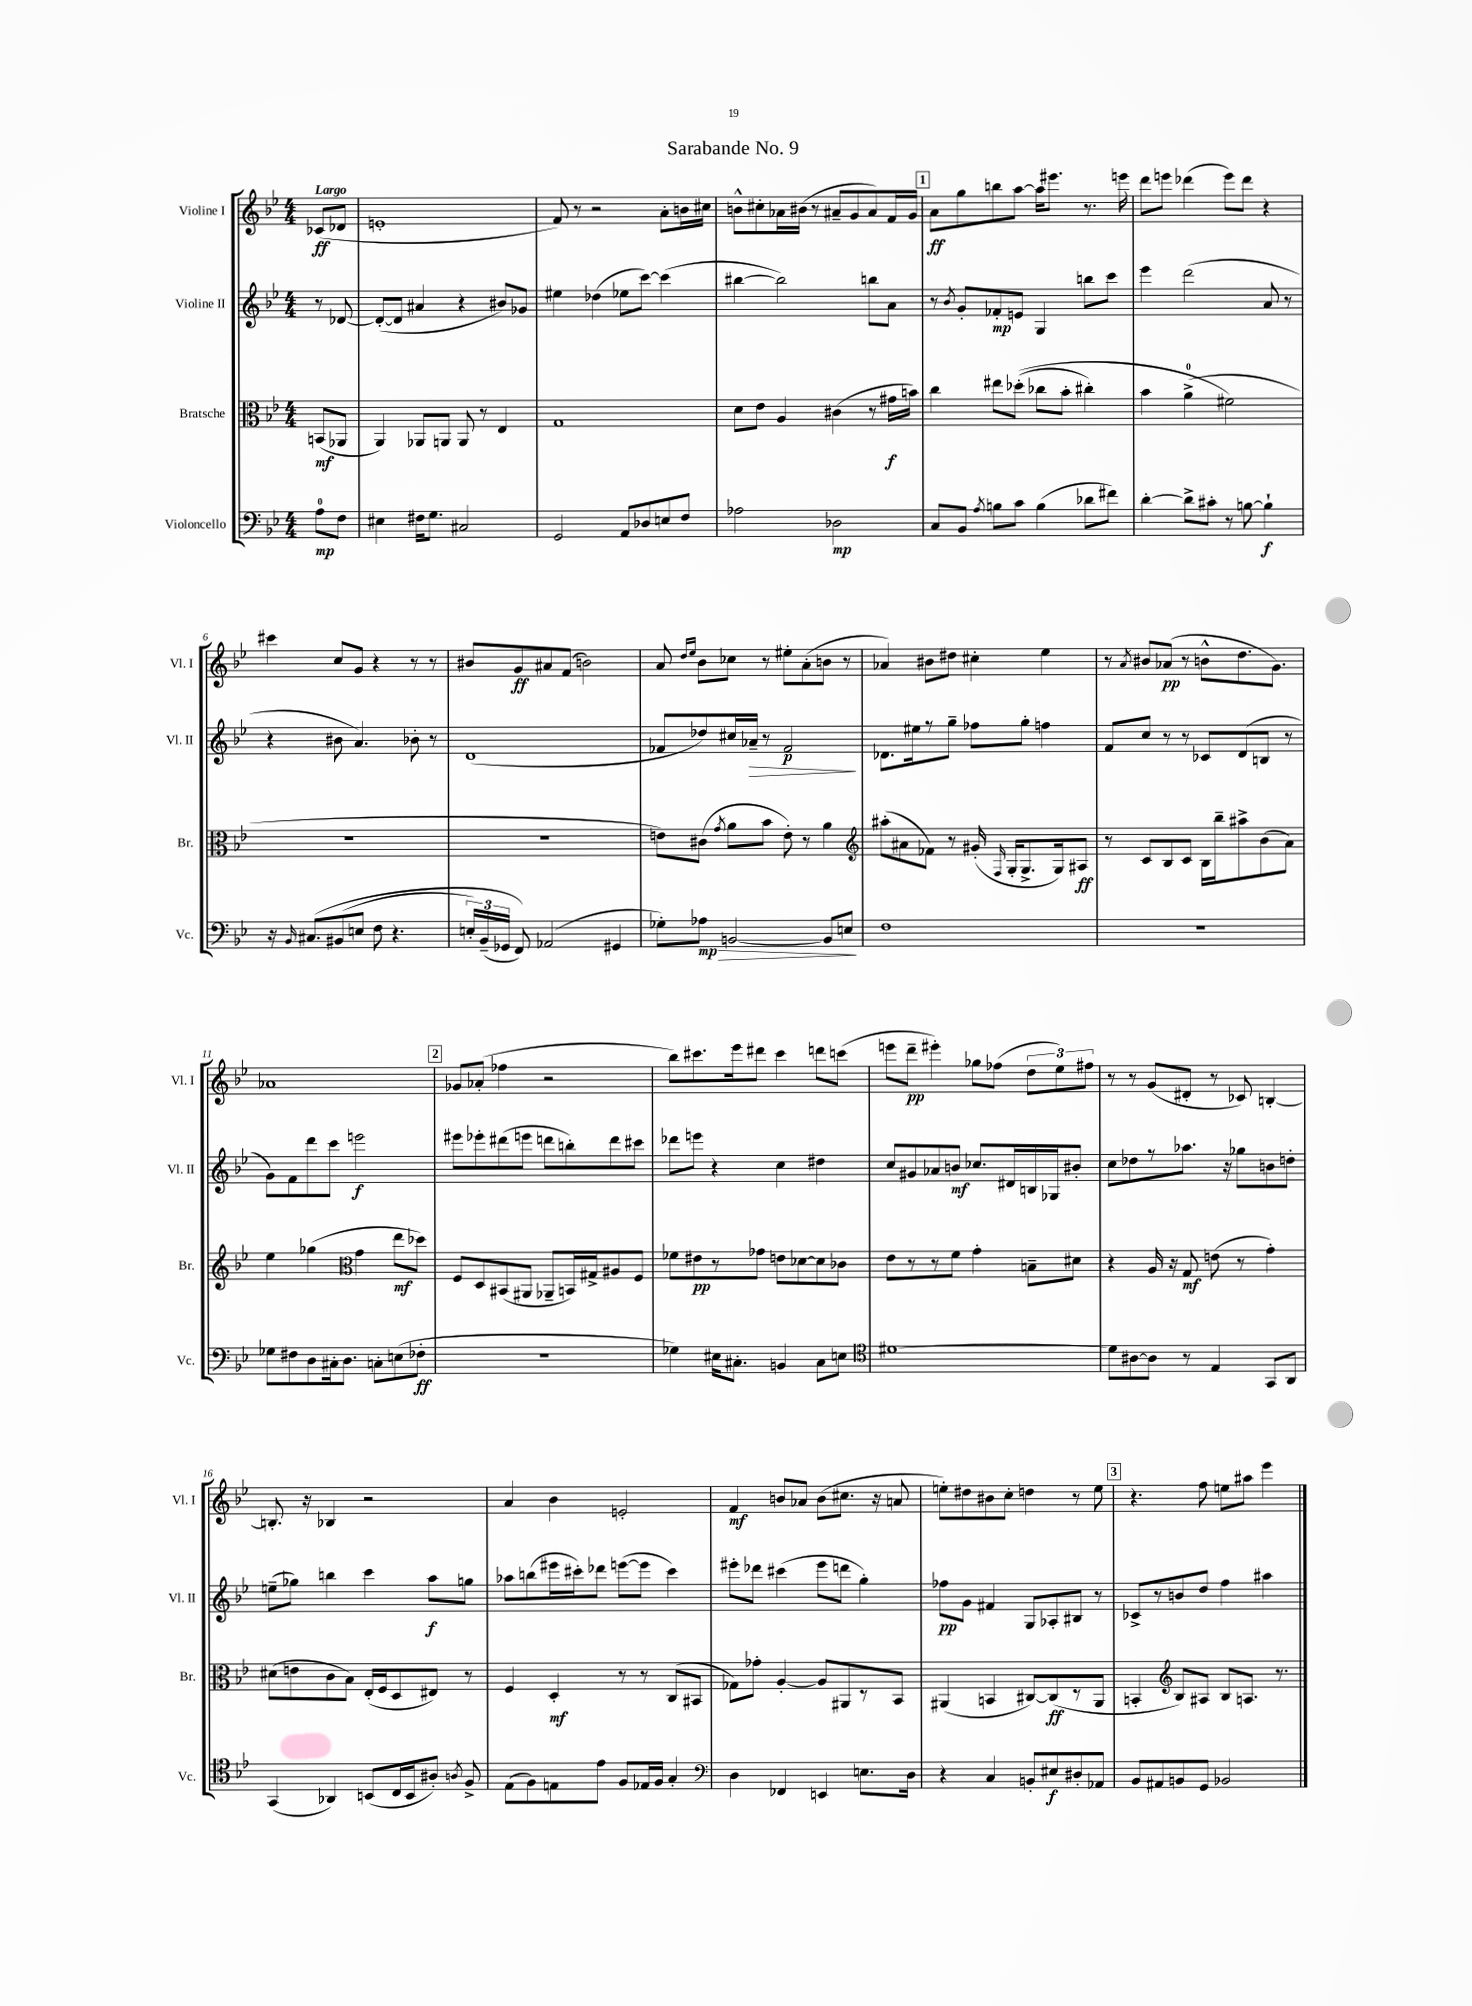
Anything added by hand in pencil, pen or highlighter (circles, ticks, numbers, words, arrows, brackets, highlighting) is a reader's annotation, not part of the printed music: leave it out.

**kern	**dynam	**kern	**dynam	**kern	**dynam	**kern	**dynam
*part4	*part4	*part3	*part3	*part2	*part2	*part1	*part1
*staff4	*staff4	*staff3	*staff3	*staff2	*staff2	*staff1	*staff1
*I"Violoncello	*	*I"Bratsche	*	*I"Violine II	*	*I"Violine I	*
*I'Vc.	*	*I'Br.	*	*I'Vl. II	*	*I'Vl. I	*
*clefF4	*	*clefC3	*	*clefG2	*	*clefG2	*
*k[b-e-]	*	*k[b-e-]	*	*k[b-e-]	*	*k[b-e-]	*
*M4/4	*	*M4/4	*	*M4/4	*	*M4/4	*
=	=	=	=	=	=	=	=
!	!	!	!	!	!	!LO:TX:a:B:t=Largo	!
8A\L	mp	(8BBn/L	mf	8r	.	(8c-X/L	ff
8F\J	.	8AA-X/J	.	[8d-X/	.	8d-X/J	.
=1	=1	=1	=1	=1	=1	=1	=1
4E#X\	.	4AA/)	.	(8d-'/L_	.	1en'	.
.	.	.	.	8d-/J]	.	.	.
16F#X\KL	.	8AA-X/L	.	4a#X/	.	.	.
8.G\J	.	.	.	.	.	.	.
.	.	8AAn/J	.	.	.	.	.
2C#X/	.	8AA/	.	4r	.	.	.
.	.	8r	.	.	.	.	.
.	.	4E-/	.	8b#X/L)	.	.	.
.	.	.	.	8g-X/J	.	.	.
=2	=2	=2	=2	=2	=2	=2	=2
2GG/	.	1G	.	4ee#X\	.	8f/)	.
.	.	.	.	.	.	8r	.
.	.	.	.	(4dd-X\	.	2r	.
8AA/L	.	.	.	8ee-X\L	.	.	.
8D-X/	.	.	.	[8ccc\J)	.	.	.
8En/	.	.	.	(4ccc\]	.	8a'\L	.
8F/J	.	.	.	.	.	16bn\L	.
.	.	.	.	.	.	16cc#X\JJ	.
=3	=3	=3	=3	=3	=3	=3	=3
2A-X\	.	8d\L	.	[4bb#X\	.	8bn^^\L	.
.	.	8e-\J	.	.	.	8cc#X'\	.
.	.	4A/	.	2bb#\])	.	16a-X\L	.
.	.	.	.	.	.	(16b#X\JJ	.
.	.	.	.	.	.	8r	.
2D-X\	mp	(4c#X\	.	.	.	8a#X~/L	.
.	.	.	.	.	.	8g/	.
.	.	8r	.	8bbn\L	.	8a#/)	.
.	.	16g#X\LL	f	8a\J	.	16f/L	.
.	.	16bn\JJ)	.	.	.	16g/JJ	.
!!LO:REH:place=s1:t=1
=4	=4	=4	=4	=4	=4	=4	=4
8C/L	.	4cc\	.	8r	.	8a\L	ff
.	.	.	.	8qb-/	.	.	.
8BB-/J	.	.	.	8g'/L	.	8gg\	.
8qA/	.	.	.	.	.	.	.
8Bn\L	.	8ee#X\L	.	8f-X'/	mp	8bbn\	.
8c\J	.	((8dd-X'\J	.	8en/J	.	[8aa\J	.
(4B\	.	8cc-X\L	.	4G/	.	16aa\KL]	.
.	.	.	.	.	.	8.eee#X\J	.
.	.	8b-'\J	.	.	.	.	.
8d-X\L	.	4cc#X'\)	.	8bbn\L	.	8.r	.
8f#X\J)	.	.	.	8ccc\J	.	.	.
.	.	.	.	.	.	16eeen\	.
=5	=5	=5	=5	=5	=5	=5	=5
[4d'\	.	4b-\	.	4eee-\	.	8ddd\L	.
.	.	.	.	.	.	8eeen\J	.
8d^\L]	.	(4a^\	.	(2ddd\	.	(4ddd-X\	.
8c#X'\J	.	.	.	.	.	.	.
8r	.	2f#X\)	.	.	.	8eee\L)	.
[8Bn\	.	.	.	.	.	8ddd-\J	.
4B`\]	f	.	.	8a/	.	4r	.
.	.	.	.	8r	.	.	.
!!LO:LB:g=z
=6	=6	=6	=6	=6	=6	=6	=6
16r	.	1r	.	4r	.	4ccc#X\	.
16qqBB-/	.	.	.	.	.	.	.
(8.C#X/L	.	.	.	.	.	.	.
(8BB#X/	.	.	.	8b#X\	.	8cc/L	.
8En/J	.	.	.	4.a/)	.	8g/J	.
8F\	.	.	.	.	.	4r	.
4.r	.	.	.	.	.	.	.
.	.	.	.	8b-X'\	.	8r	.
.	.	.	.	8r	.	8r	.
=7	=7	=7	=7	=7	=7	=7	=7
24En'/LL)	.	1r	.	(1d	.	8b#X/L	.
(24BB-~/	.	.	.	.	.	.	.
24GG-X/JJ	.	.	.	.	.	.	.
8FF/))	.	.	.	.	.	8g/	ff
(2AA-X/	.	.	.	.	.	8a#X/	.
.	.	.	.	.	.	(8f/J	.
.	.	.	.	.	.	2bn\)	.
4GG#X/	.	.	.	.	.	.	.
=8	=8	=8	=8	=8	=8	=8	=8
8G-X'\L)	.	8en\L)	.	8f-X/L	.	8a/	.
.	.	.	.	.	.	16qqdd/LL	.
.	.	.	.	.	.	16qqee-/JJ	.
!	!LO:HP:b	!	!	!	!	!	!
8A-X\J	> mp	(8c#X\J	.	8dd-X/)	.	8b-\L	.
.	.	8qg/	.	.	.	.	.
[2BBn/	.	8a\L	.	16cc#X/L	.	8cc-X\J	.
!	!	!	!	!	!LO:HP:b	!	!
.	.	.	.	16a-X~/JJ	>	.	.
.	.	8b-\J	.	8r	.	8r	.
.	.	8e'\)	.	2f-/	p	8ee#X'\L	.
.	.	8r	.	.	.	(8a'\	.
8BB/L]	.	4a\	.	.	.	8bn\J	.
8En/J	.	.	.	.	.	8r	.
.	]	.	.	.	]	.	.
=9	=9	=9	=9	=9	=9	=9	=9
*	*	*clefG2	*	*	*	*	*
1F	.	(8aa#X'\L	.	8.d-X\L	.	4a-X/)	.
.	.	8a#X\	.	.	.	.	.
.	.	.	.	16ee#X\k	.	.	.
.	.	8f-X\J)	.	8r	.	8b#X\L	.
.	.	8r	.	8gg~\J	.	8dd#X\J	.
.	.	(16g#X'/	.	8ff-X\L	.	4cc#X'\	.
.	.	16qqF/	.	.	.	.	.
.	.	16G'/KL	.	.	.	.	.
.	.	8.G^/	.	8gg'\J	.	.	.
.	.	.	.	4ffn\	.	4ee-\	.
.	.	16G/k)	.	.	.	.	.
.	.	8A#X/J	ff	.	.	.	.
=10	=10	=10	=10	=10	=10	=10	=10
1r	.	8r	.	8f/L	.	8r	.
.	.	.	.	.	.	8qa/	.
.	.	8c/L	.	8cc/J	.	8b#X/L	.
.	.	8B-/	.	8r	.	(8a-X/J	pp
.	.	8c/J	.	8r	.	8r	.
.	.	16B-\LL	.	8c-X/L	.	8bn^^\L	.
.	.	16bb-~\J	.	.	.	.	.
.	.	8aa#X^\	.	(8d/	.	8.dd\	.
.	.	(8b-\	.	8Bn/J	.	.	.
.	.	.	.	.	.	8.g\J)	.
.	.	8a\J)	.	8r	.	.	.
!!LO:LB:g=z
=11	=11	=11	=11	=11	=11	=11	=11
8G-X\L	.	4ee-\	.	8g\L)	.	1a-X	.
8F#X\	.	.	.	8f\	.	.	.
8D\	.	(4gg-X\	.	8ddd\	.	.	.
16C#X'\k	.	.	.	8ccc\J	.	.	.
8.D\J	.	.	.	.	.	.	.
*	*	*clefC3	*	*	*	*	*
.	.	4g\	.	2eeen\	f	.	.
8Cn'\L	.	.	.	.	.	.	.
(8En\	.	8ee-\L	mf	.	.	.	.
8F-X'\J	ff	8dd-X\J)	.	.	.	.	.
!!LO:REH:place=s1:t=2
=12	=12	=12	=12	=12	=12	=12	=12
1r	.	8F/L	.	8eee#X\L	.	8g-X/L	.
.	.	8D/	.	8eee-X'\	.	(8a-X'/J	.
.	.	(8BB#X/	.	(8ddd#X\	.	4ff-X\	.
.	.	8AA#X/J	.	8eeen\J	.	.	.
.	.	8AA-X~/L	.	8dddn\L	.	2r	.
.	.	16BBn/L)	.	8bbn'\)	.	.	.
.	.	16G#X^/J	.	.	.	.	.
.	.	8A#X/	.	8ddd\	.	.	.
.	.	8F/J	.	8ccc#X\J	.	.	.
=13	=13	=13	=13	=13	=13	=13	=13
4G-X\)	.	8f-X\L	.	8ddd-X\L	.	8bb-\L)	.
.	.	8e#X\	pp	8eeen\J	.	8.ccc#X\	.
16E#X\KL	.	8r	.	4r	.	.	.
8.C#X'\J	.	.	.	.	.	16eee-\k	.
.	.	8g-X\J	.	.	.	8ddd#X\J	.
4BBn/	.	8en\L	.	4cc\	.	4ccc#\	.
.	.	[8d-X\	.	.	.	.	.
8C#\L	.	8d-\]	.	4dd#X\	.	8dddn\L	.
8En\J	.	8c-X\J	.	.	.	(8cccn\J	.
=14	=14	=14	=14	=14	=14	=14	=14
*clefC4	*	*	*	*	*	*	*
[1d#X	.	8e-\L	.	8cc/L	.	8eeen\L	.
.	.	8r	.	8g#X/	.	8ddd~\J	pp
.	.	8r	.	8a-X/	.	4eee#X'\)	.
.	.	8f\J	.	8bn/J	mf	.	.
.	.	4g'\	.	8.cc-X/L	.	8gg-X\L	.
.	.	.	.	.	.	(8ff-X\J	.
.	.	.	.	16d#X/L	.	.	.
.	.	8Bn~\L	.	16Bn/	.	12dd\L	.
.	.	.	.	16G-X/J	.	.	.
.	.	.	.	.	.	12ee-\)	.
.	.	8d#X\J	.	8b#X'/J	.	.	.
.	.	.	.	.	.	12ff#X\J	.
=15	=15	=15	=15	=15	=15	=15	=15
8d#\L]	.	4r	.	8cc\L	.	8r	.
[8A#X\	.	.	.	8dd-X\	.	8r	.
8A#\J]	.	16A/	.	8r	.	(8g/L	.
.	.	16r	.	.	.	.	.
8r	.	8G/	mf	8.aa-X\J	.	8d#X'/J	.
4E-/	.	(8en\	.	.	.	8r	.
.	.	.	.	16r	.	.	.
.	.	8r	.	8gg-X\L	.	8c-X/)	.
8GG/L	.	4g'\)	.	8bn\	.	[4Bn'/	.
8AA/J	.	.	.	8ddn'\J	.	.	.
!!LO:LB:g=z
=16	=16	=16	=16	=16	=16	=16	=16
(4GG/	.	(8d#X\L	.	(8een~\L	.	8.Bn'/]	.
.	.	8en\	.	8gg-X\J)	.	.	.
.	.	.	.	.	.	16r	.
4AA-X/)	.	8c\	.	4bbn\	.	4B-X/	.
.	.	8B-\J)	.	.	.	.	.
(8BBn/L	.	(16E-'/LL	.	4ccc\	.	2r	.
.	.	16F/J	.	.	.	.	.
16C/L	.	8D/	.	.	.	.	.
16BB/J	.	.	.	.	.	.	.
8A#X'/J)	.	8E#X/J)	.	8aa\L	f	.	.
8qAn/	.	.	.	.	.	.	.
8F^/	.	8r	.	8ggn\J	.	.	.
=17	=17	=17	=17	=17	=17	=17	=17
(8E-\L	.	4F/	.	8aa-X\L	.	4a/	.
8F\)	.	.	.	(8bbn\	.	.	.
8En\	.	4D'/	mf	16eee#X\L	.	4b-\	.
.	.	.	.	16ccc#X'\J)	.	.	.
8e-\J	.	.	.	8ddd-X\J	.	.	.
8F/L	.	8r	.	([8eeen\L	.	2en'/	.
16E-X/L	.	8r	.	8eee\J]	.	.	.
16F/JJ	.	.	.	.	.	.	.
4G'/	.	(8C/L	.	4ccc#\)	.	.	.
.	.	8BB#X/J	.	.	.	.	.
=18	=18	=18	=18	=18	=18	=18	=18
*clefF4	*	*	*	*	*	*	*
4D\	.	8G-X\L)	.	8eee#X'\L	.	4f/	mf
.	.	8g-X'\J	.	8ddd-X\J	.	.	.
4FF-X/	.	[4A'/	.	(4ccc#X\	.	8bn/L	.
.	.	.	.	.	.	8a-X/J	.
4EEn/	.	8A/L]	.	8eee#\L	.	(8b\L	.
.	.	8AA#X/	.	8dddn\J	.	8.cc#X\J	.
8.En\L	.	8r	.	4gg'\)	.	.	.
.	.	.	.	.	.	16r	.
.	.	8BB-/J	.	.	.	8an/	.
16D\Jk	.	.	.	.	.	.	.
=19	=19	=19	=19	=19	=19	=19	=19
4r	.	(4AA#X/	.	8ff-X\L	pp	8een'\L)	.
.	.	.	.	8g\J	.	8dd#X\	.
4C/	.	4BBn/	.	4f#X/	.	8b#X\	.
.	.	.	.	.	.	8cc'\J	.
8BBn'/L	.	[8C#X/L)	.	8G/L	.	4ddn\	.
8E#X/	f	(8C#/]	ff	8A-X'/	.	.	.
8D#X'/	.	8r	.	8B#X/J	.	8r	.
8AA-X/J	.	8AA#/J	.	8r	.	8ee\	.
!!LO:REH:place=s1:t=3
=20	=20	=20	=20	=20	=20	=20	=20
8BB-/L	.	4BBn'/	.	8c-X^/L	.	4.r	.
8AA#X/	.	.	.	8r	.	.	.
*	*	*clefG2	*	*	*	*	*
8BBn/	.	8B-/L)	.	8bn/	.	.	.
8GG/J	.	8A#X/J	.	8dd/J	.	8ff\	.
2BB-X/	.	8B-/L	.	4ff\	.	8een\L	.
.	.	8.An/J	.	.	.	8aa#X\J	.
.	.	.	.	4aa#X\	.	4eee-\	.
.	.	8.r	.	.	.	.	.
==	==	==	==	==	==	==	==
*-	*-	*-	*-	*-	*-	*-	*-
